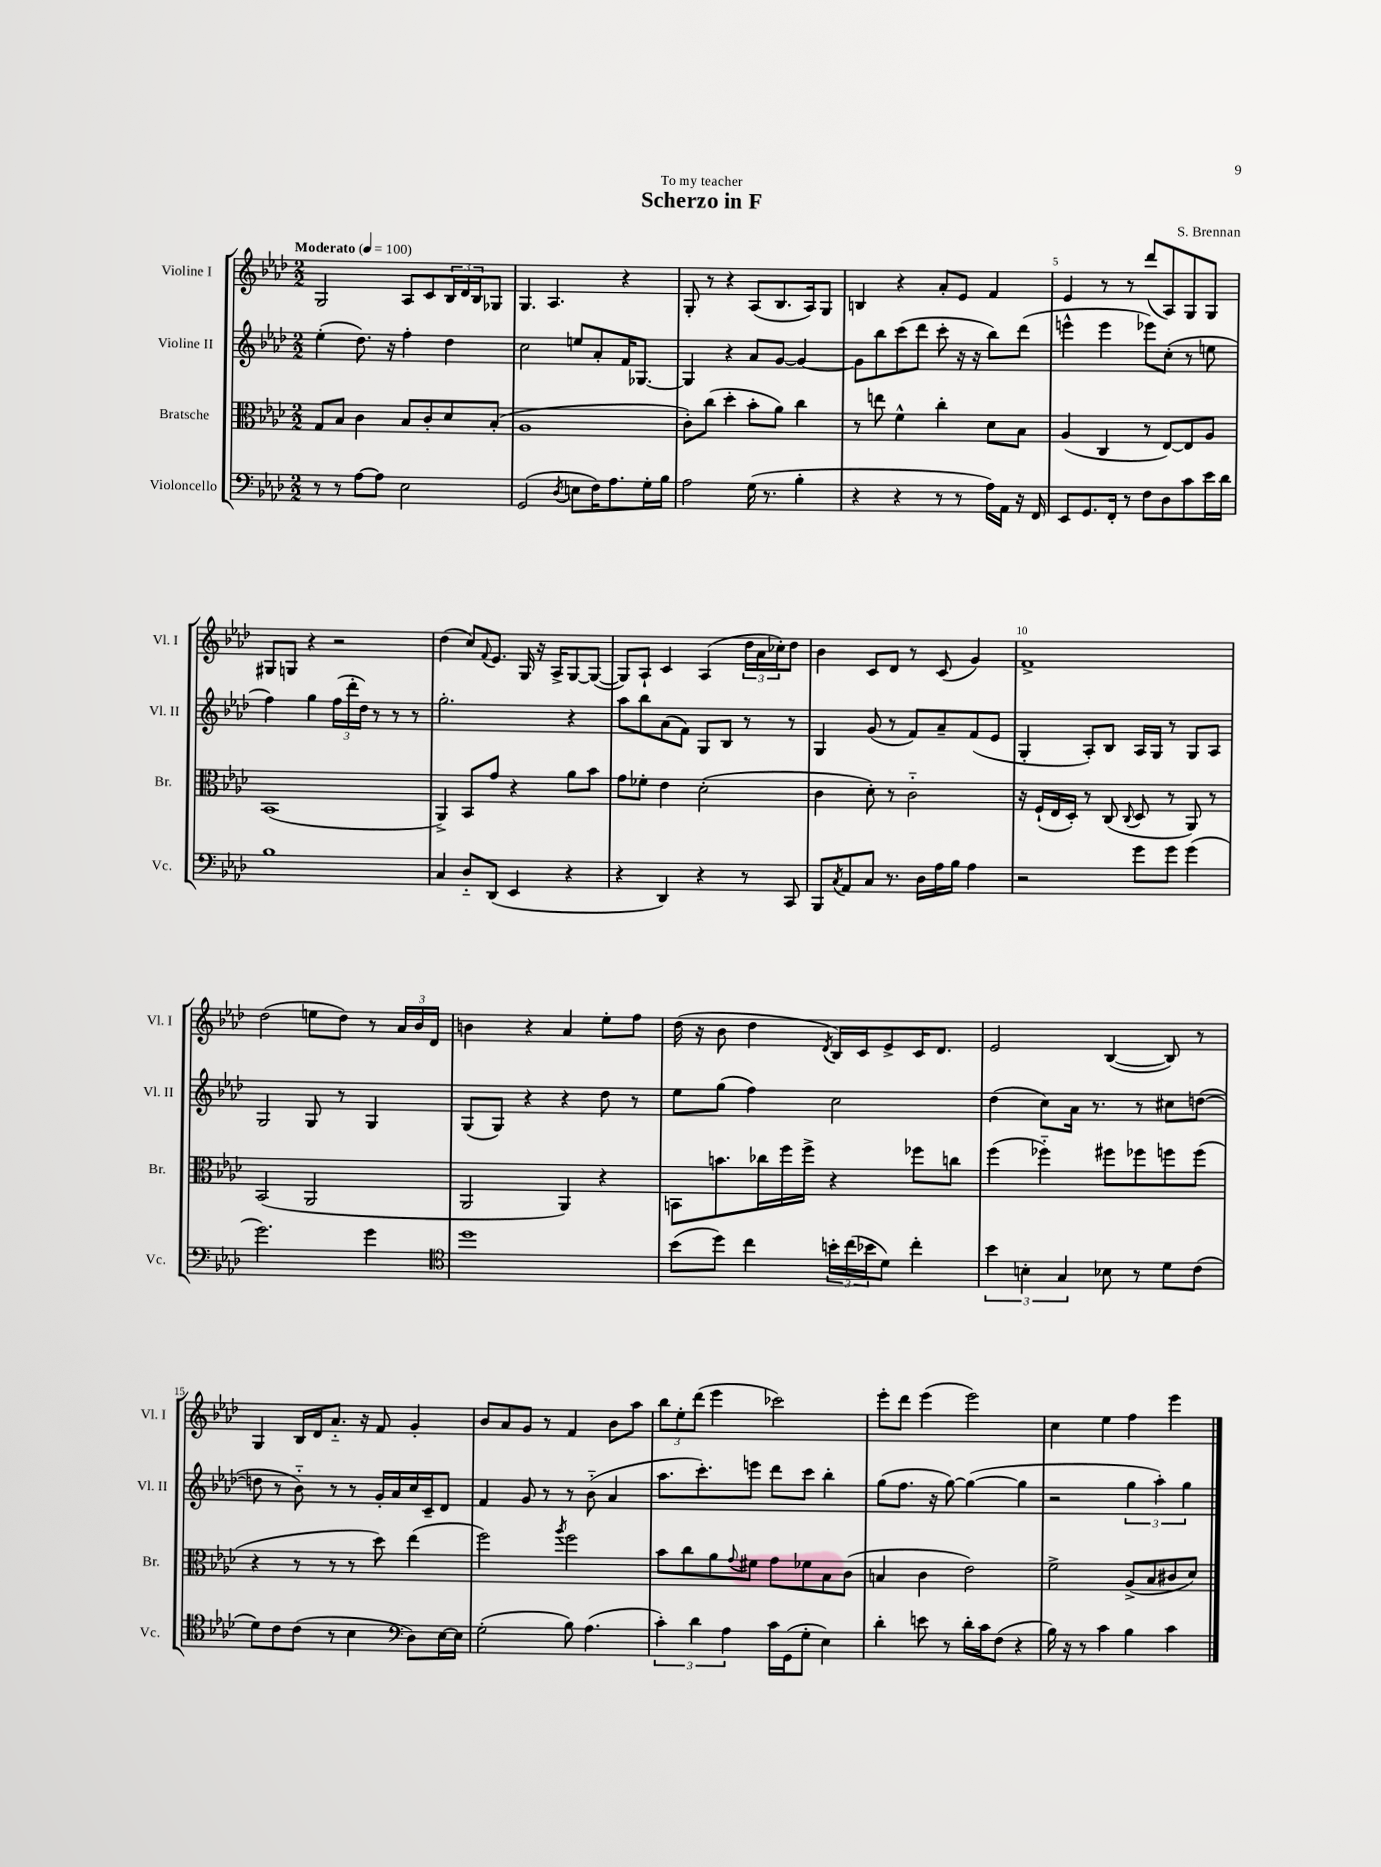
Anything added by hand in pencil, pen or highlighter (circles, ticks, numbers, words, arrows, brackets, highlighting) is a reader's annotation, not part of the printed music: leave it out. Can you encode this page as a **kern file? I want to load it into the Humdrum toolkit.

**kern	**kern	**kern	**kern
*part4	*part3	*part2	*part1
*staff4	*staff3	*staff2	*staff1
*I"Violoncello	*I"Bratsche	*I"Violine II	*I"Violine I
*I'Vc.	*I'Br.	*I'Vl. II	*I'Vl. I
*clefF4	*clefC3	*clefG2	*clefG2
*k[b-e-a-d-]	*k[b-e-a-d-]	*k[b-e-a-d-]	*k[b-e-a-d-]
*M2/2	*M2/2	*M2/2	*M2/2
*MM100	*MM100	*MM100	*MM100
=1	=1	=1	=1
!	!	!	!LO:TX:a:B:t=Moderato
8r	8G/L	(4ee-'\	2G/
8r	8B-/J	.	.
[8A-\L	4c\	8.dd-\)	.
8A-\J]	.	.	.
.	.	16r	.
2E-\	8B-/L	4ff'\	8A-/L
.	8c'/	.	8c/
.	8d-/	4dd-\	24B-/L
.	.	.	24d-/
.	.	.	24B-/J
.	(8B-'/J	.	8G-X/J
=2	=2	=2	=2
(2GG/	1A-	2cc\	4.G/
.	.	.	4.A-/
8qD-/	.	.	.
8En\L	.	8een/L	.
16F\K)	.	8a-'/	.
8.A-\	.	.	.
.	.	16f/K	4r
.	.	[8.G-X/J	.
16G'\L	.	.	.
16B-\JJ	.	.	.
=3	=3	=3	=3
2A-\	8c'\L)	4G-/]	8G'/
.	(8cc\J	.	8r
.	4dd-'\	4r	4r
(16G\	8b-'\L	8a-/L	(8A-/L
8.r	.	.	.
.	8a-\J)	[8g/J	8.B-/
4B-'\	4cc\	4g/_	.
.	.	.	16A-/k)
.	.	.	8G/J
=4	=4	=4	=4
4r	8r	8g\L]	4Bn/
.	8een\	8bb-\	.
4r	4f^^\	(8ccc\	4r
.	.	8ddd-\J	.
8r	4cc'\	8ccc'\	8a-'/L
8r	.	16r	8e-/J
.	.	16r	.
16A-\LL)	8d-\L	8bb-\L)	4f/
16AA-\JJ	.	.	.
16r	8B-\J	(8ddd-\J	.
16FF/	.	.	.
=5	=5	=5	=5
8EE-/L	(4A-/	4eeen^^\	4e-/
8.GG/	.	.	.
.	4C/	4eee\	8r
16FF'/Jk	.	.	.
8r	.	.	8r
8F\L	8r	8eee-X\L)	(8ddd-/L
8D-\	[8E-/L)	(8cc'\J	8A-/)
8c\	8E-/]	8r	8G/
16e-\L	8A-/J	8een\	8G/J
16d-\JJ	.	.	.
!!LO:LB:g=z
=6	=6	=6	=6
1B-	(1BB-	4ff\)	8G#X/L
.	.	.	8Gn/J
.	.	4gg\	4r
.	.	(24ff\LL	2r
.	.	24ddd-'\	.
.	.	24dd-\JJ)	.
.	.	8r	.
.	.	8r	.
.	.	8r	.
=7	=7	=7	=7
4C/	4AA-^/)	2.gg'\	(4dd-\
8D-/L	8BB-/L	.	8cc/L)
.	.	.	8qqf/
(8DD-/J	8g/J	.	8.e-/J
4EE-/	4r	.	.
.	.	.	16G/
.	.	.	16r
.	.	.	16A-^/KL
4r	8a-\L	4r	[8G/
.	8b-\J	.	(8G/J_
=8	=8	=8	=8
4r	8g\L	8aa-\L	8G/L])
.	8f-X'\J	8bb-\	8A-`/J
4DD-/)	4e-\	(8a-\	4c/
.	.	8f\J)	.
4r	(2d-'\	8G/L	(4A-/
.	.	8B-/J	.
8r	.	8r	24dd-\LL
.	.	.	24a-\
.	.	.	24cc-X'\J)
8CC/	.	8r	8dd-\J
=9	=9	=9	=9
8BBB-/L	4c\	4G/	4b-\
8qC/	.	.	.
8AA-/	.	.	.
8C/J	8d-'\)	(8g/	8c/L
8.r	8r	8r	8d-/J
.	2c\	8f/L)	8r
16D-\LL	.	.	.
16A-\	.	8a-~/	(8c/
16B-\JJ	.	.	.
4A-\	.	(8f/	4g/)
.	.	8e-/J	.
=10	=10	=10	=10
2r	16r	4G'/	1f^
.	(16F`/LL	.	.
.	16E-/	.	.
.	16D-'/JJ)	.	.
.	8r	8A-'/L)	.
.	(8C/	8B-/J	.
.	8qqC/	.	.
8g\L	8D-/	16A-/LL	.
.	.	16G/JJ	.
8g\J	8r	8r	.
(4g\	8AA-/)	8G/L	.
.	8r	8A-/J	.
!!LO:LB:g=z
=11	=11	=11	=11
2.g\)	(2BB-/	2G/	(2dd-\
.	2AA-/	8G/	8een\L
.	.	8r	8dd-\J)
4g\	.	4G/	8r
.	.	.	24a-/LL
.	.	.	24b-/
.	.	.	24d-/JJ
=12	=12	=12	=12
*clefC4	*	*	*
1dd-	2AA-/	(8G/L	4bn\
.	.	8G/J)	.
.	.	4r	4r
.	4AA-/)	4r	4a-/
.	4r	8dd-\	8ee-'\L
.	.	8r	8ff\J
=13	=13	=13	=13
(8b-\L	8BBn\L	8ee-\L	(16dd-\
.	.	.	16r
8dd-\J)	8.bn\	(8gg\J	8b-\
4cc\	.	4ff\)	4dd-\
.	16cc-X\L	.	.
.	16ff\	.	.
.	16ff^\JJ	.	.
.	.	.	8qd-/
24bn'\LL	4r	2cc\	16B-/LL)
(24cc\	.	.	.
.	.	.	16c/J
24b-X\J	.	.	.
8d-\J)	.	.	8e-^/
4cc'\	8ff-X\L	.	16c/K
.	.	.	8.d-/J
.	8ccn\J	.	.
=14	=14	=14	=14
6b-\	(4ff\	(4dd-\	2e-/
6Bn'\	.	.	.
.	4ff-X\)	8cc\L)	.
6G/	.	.	.
.	.	16a-\Jk	.
.	.	8.r	.
8B-X\	8ff#X\L	.	([4B-/
8r	8ff-X\	8r	.
8d-\L	8ffn\	8cc#X\L	8B-/])
(8c\J	(8ff\J	([8ddn\J	8r
!!LO:LB:g=z
=15	=15	=15	=15
8d-\L)	4r	8ddn\]	4G/
8c\	.	8r	.
(8c\J	8r	8b-\)	16B-/LL
.	.	.	16d-/J
8r	8r	8r	8.a-/J
4B-\	8r	8r	.
.	.	.	16r
.	8dd-\)	16g'/LL	8f/
.	.	16a-/	.
*clefF4	*	*	*
8D-\L)	(4ee-\	16cc/	4g'/
.	.	16c~/J	.
[16E-\L	.	8d-/J	.
16E-\JJ]	.	.	.
=16	=16	=16	=16
(2G'\	2ff\)	4f/	8b-/L
.	.	.	8a-/
.	.	8g/	8g/J
.	.	8r	8r
.	8qaa-/	.	.
8B-\)	2ff\	8r	4f/
(4.A-\	.	(8b-\	.
.	.	4a-/	8b-\L
.	.	.	8aa-\J
=17	=17	=17	=17
6c'\)	8b-\L	8.aa-\L	12bb-\L
.	.	.	12ee-'\
.	8cc\	.	.
6d-\	.	.	(12ddd-\J
.	.	8.ccc'\)	.
.	8a-\	.	4eee-\
6A-\	.	.	.
.	8qqg/	.	.
.	8f#X\J	8eeen\J	.
16c\LL	8g\L	8ddd-\L	2ccc-X\)
(16GG\J	.	.	.
8G'\J	8f-X\	8ccc\J	.
4E-\)	8B-\	4bb-'\	.
.	(8c\J	.	.
=18	=18	=18	=18
4d-'\	4Bn/	(8gg\L	8eee-'\L
.	.	8.ff\J	8ddd-\J
8en\	4c\	.	(4eee-\
.	.	16r	.
8r	.	[8gg\)	.
16d-'\LL	2e-\)	(4gg\_	2eee-\)
16c\J	.	.	.
(8F\J	.	.	.
4r	.	4gg\]	.
=19	=19	=19	=19
16B-\)	2f^\	2r	4cc\
16r	.	.	.
8r	.	.	.
4c\	.	.	4ee-\
4B-\	(8A-^/L	6gg\	4ff\
.	8B-/	.	.
.	.	6aa-'\)	.
4c\	8c#X/	.	4eee-\
.	.	6gg\	.
.	8d-/J)	.	.
==	==	==	==
*-	*-	*-	*-
